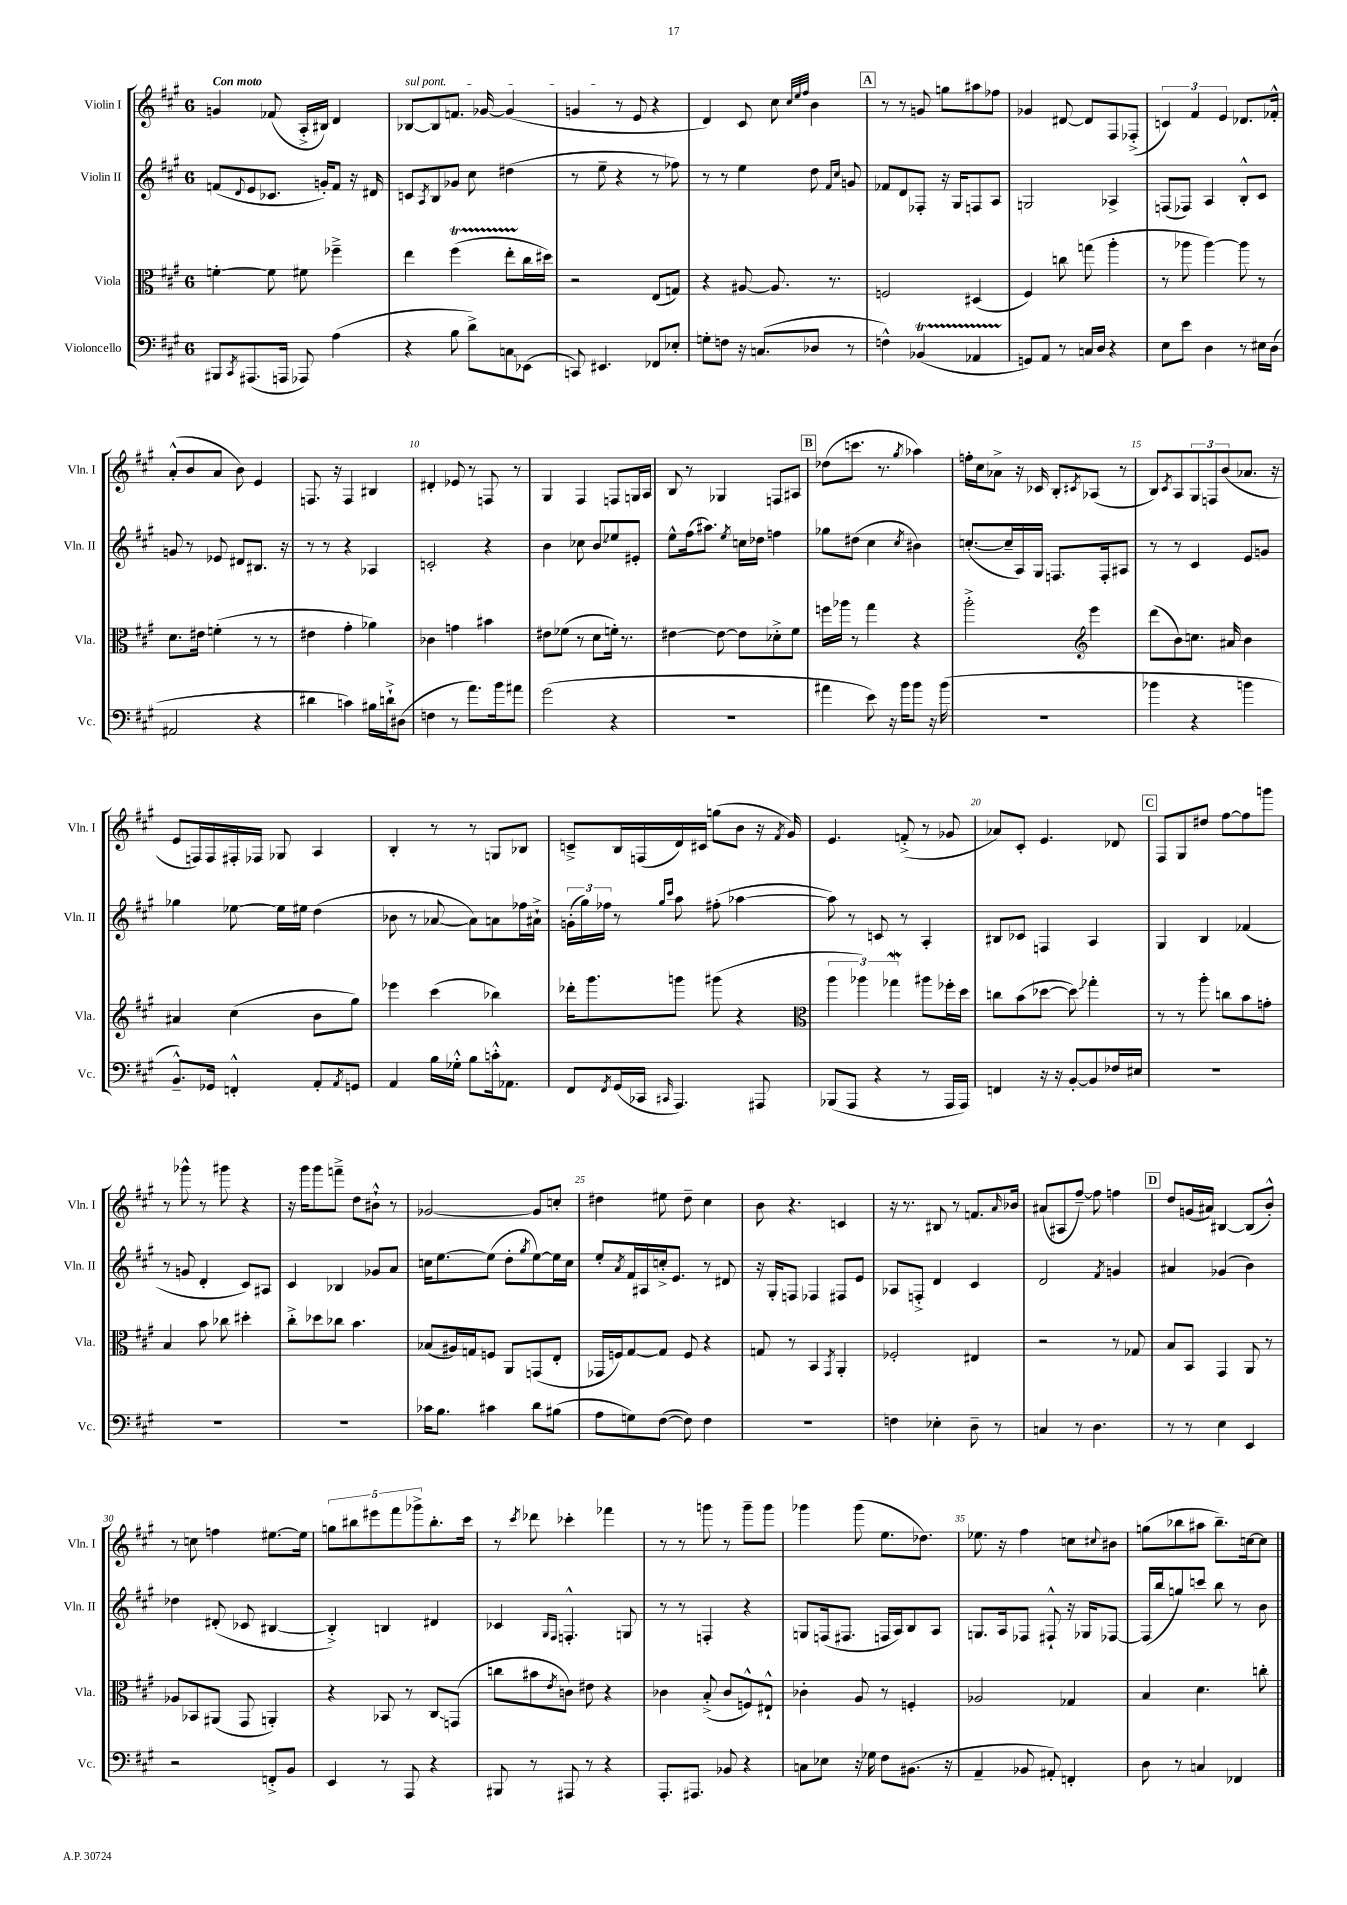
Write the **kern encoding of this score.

**kern	**kern	**kern	**kern
*staff4	*staff3	*staff2	*staff1
*clefF4	*clefC3	*clefG2	*clefG2
*k[f#c#g#]	*k[f#c#g#]	*k[f#c#g#]	*k[f#c#g#]
*M6/8	*M6/8	*M6/8	*M6/8
8BBB#	[4f'	(8f	4g
8qCC#	.	8qqd	.
(8.AAA#	.	8e	.
.	8f]	8.c-	(8f-
16AAA	.	.	.
8AAA-)	8f#	.	16A'^
.	.	16g')	16B#)
(4A	4ff-~^	8f	4d
.	.	16r	.
.	.	16d#	.
=	=	=	=
4r	4ee	8c	[8B-
.	.	8qA	.
.	.	8B	8B-]
8B	(4ff#	8g-	8.f
8d^)	.	8cc#	.
.	.	.	[16g-
8C	8ee'	(4dd#	(4g-]
(8EE-	16cc#	.	.
.	16dd#)	.	.
=	=	=	=
8CC)	2r	8r	4g
4.EE#	.	8ee~	.
.	.	4r	8r
.	.	.	8e
8FF-	(8E	8r	4r
8E-'	8G)	8ff-)	.
=	=	=	=
8G'	4r	8r	4d)
8F	.	8r	.
16r	[8A#	4ee	8c#
(8.C	.	.	.
.	8.A#]	.	8cc#
.	.	.	32qqcc#
.	.	.	32qqee
.	.	.	32qqff#
8D-	.	8dd	4b
.	8.r	.	.
.	.	16qqf#	.
.	.	16qqcc#	.
8r	.	8g	.
=	=	=	=
4F^^)	2F	8f-	8r
.	.	8d	8r
(4BB-	.	8F-'	8g
.	.	16r	8gg
.	.	16G#	.
4AA-	(4D#	8F	8aa#
.	.	8A	8ff-
=	=	=	=
8GG)	4F#)	2G	4g-
8AA	.	.	.
8r	8cc	.	[8d#
16C	(8gg	.	8d#]
16D	.	.	.
4r	4aa'	4A-^	8F#
.	.	.	(8F-'^
=	=	=	=
8E	8r	(8F	6c)
8e	8aa-	8F-)	.
.	.	.	6f#
4D	[4aa-)	4A	.
.	.	.	6e
8r	8aa-]	8B'^^	8.d-
16E#	8r	8c#	.
(16D	.	.	16f-'^^
=	=	=	=
2AA#	8.d	8g	(8a'^^
.	.	8r	8b
.	16e#	.	.
.	(4f'	8e-	8a
.	.	8d#	8b)
4r	8r	8.B#	4e
.	8r	.	.
.	.	16r	.
=	=	=	=
4d#	4e#	8r	8.F
.	.	8r	.
.	.	.	16r
4c)	4g#'	4r	4F
16B#	4a-)	4A-	4B#
16d`^	.	.	.
(8D#	.	.	.
=	=	=	=
4F	4c-	2c'	4d#'
8r	4g	.	8e-
8.a)	.	.	8r
.	4b#	4r	8F
16b	.	.	.
8a#	.	.	8r
=	=	=	=
(2g#	8e#	4b	4G#
.	(8f-	.	.
.	8r	8cc-	4F#
.	8d	8b	.
4r	16f')	8ee-	8F
.	8.r	.	.
.	.	8e#'	16G
.	.	.	16A
=	=	=	=
2.r	[4e#	8ee^^	8B
.	.	(16ff#	8r
.	.	8.aa#)	.
.	8e#_	.	4G-
.	.	8qee	.
.	8e#]	16cc	.
.	.	16dd-	.
.	8d-'^	4ff	8F
.	8f#	.	8A#
=	=	=	=
4a#	16ff	8gg-	(8dd-
.	16aa-	.	.
.	8r	(8dd#	8.ccc
8e)	4gg#	4cc#	.
.	.	.	8.r
16r	.	.	.
16b	.	.	.
.	.	8qcc#	8qgg#
8b	4r	4b#)	4aa-)
16r	.	.	.
(16b	.	.	.
=	=	=	=
2.r	2aa'^	([8.cc'	16ff'
.	.	.	16cc#
.	.	.	8a-^
.	.	16cc~]	.
.	.	16A)	16r
.	.	16G#	16c-
.	.	8.F	8B'
*	*clefG2	*	*
.	.	.	8qc#
.	4eee	.	(8A-
.	.	16F'	.
.	.	8A#	8r
=	=	=	=
4b-	(8ddd	8r	8B)
.	.	.	8qc#
.	8b)	8r	8A
4r	8.cc	4c#	12G#
.	.	.	12F
.	.	.	(12b
.	16a#	.	.
4b	4b	8e	8.a-
.	.	8g	.
.	.	.	16r
=	=	=	=
8.BB~^^)	4a#	4gg-	8e
.	.	.	16F)
16GG-	.	.	16F
4FF'^^	(4cc#	[8ee-	16F#'
.	.	.	16F-
.	.	16ee-]	8G-
.	.	16ee#	.
8AA'	8b	(4dd	4A
8qAA	.	.	.
8GG	8gg#)	.	.
=	=	=	=
4AA	4eee-	8b-	4B'
.	.	8r	.
16B	(4ccc#	[8a-	8r
16G-'^^	.	.	.
8B	.	8a-])	8r
16c'^^	4bb-)	8a	8G
8.AA-	.	.	.
.	.	16ff-	8B-
.	.	16a#`^	.
=	=	=	=
8FF#	16ddd-'	(24g'	8c~^
.	.	24gg#)	.
.	8.ggg#	.	.
.	.	24ff-	.
8qFF#	.	.	.
(16GG#	.	8r	16B
16CC-	.	.	(16F
.	.	16qqgg#	.
16qqCC#	.	16qqccc#	.
4.AAA)	8ggg	8aa	16d)
.	.	.	16c#
.	(8ggg#	(8ff#'	(8gg
.	4r	[4aa-	8b
8AAA#	.	.	16r
.	.	.	8qf#
.	.	.	16g#)
=	=	=	=
*	*clefC3	*	*
(8BBB-	6aa	8aa-])	4.e
8AAA	.	8r	.
.	6aa-)	.	.
4r	.	8c	.
.	6gg-	.	.
.	.	8r	(8f'^
8r	8aa#	4A'	8r
16AAA	16ff-'	.	8g-
16AAA)	16dd	.	.
=	=	=	=
4FF	8cc	8B#	8a-)
.	(8b	8c-	8c#'
16r	[8dd-	4F	4.e
16r	.	.	.
[8BB'	8dd-])	.	.
8BB]	4gg-'	4A	.
16F-	.	.	8d-
16E#	.	.	.
=	=	=	=
2.r	8r	4G#	8F#
.	8r	.	8G#
.	8aa'	4B	8dd#
.	8cc	.	[8ff#
.	8b	(4f-	8ff#]
.	8g'	.	8ggg
=	=	=	=
2.r	4B	8r	8r
.	.	8g	8ggg-^^
.	8b	4d'	8r
.	8cc-	.	8ggg#
.	4dd#'	8c#)	4r
.	.	8A#	.
=	=	=	=
2.r	8cc#'^	4c#	16r
.	.	.	16ggg#
.	8dd-	.	8ggg#
.	8cc-	4B-	8fff~^
.	4.b	.	8dd
.	.	8g-	8b#`^^
.	.	8a	8r
=	=	=	=
16c-	(8B-	16cc	[2g-
8.B	.	[8.ee	.
.	16A#)	.	.
.	16G	.	.
4c#	8F	(8ee]	.
.	8AA	8dd'	.
.	.	8qgg#	.
8d	(8GG	[8ee)	8g-]
(8B#	8E'	16ee]	8cc'
.	.	16cc	.
=	=	=	=
8A	16GG-	8ee'	4dd#
.	16F)	.	.
.	.	8qa	.
8G)	[8G#	16f#	.
.	.	16A#	.
([8F#	8G#]	16cc'^	8ee#
.	.	8.e	.
8F#])	8F	.	8dd#~
4F#	4r	8r	4cc#
.	.	8d#	.
=	=	=	=
2.r	8G	16r	8b
.	.	16G#'	.
.	8r	8F	4.r
.	4BB	4F-	.
.	8qGG#	.	.
.	4AA'	8F#	4c
.	.	8e	.
=	=	=	=
4F	2F-'	8A-	16r
.	.	.	8.r
.	.	8F'^	.
4E-'	.	4d	8B#
.	.	.	8r
8D~	4E#	4c#	8.f
8r	.	.	.
.	.	.	16qqa
.	.	.	16b-
=	=	=	=
4C	2r	2d	(8a#
.	.	.	8A#
8r	.	.	[8ff#~)
4.D	.	.	8ff#]
.	.	8qf#	.
.	8r	4g	4ff
.	8G-	.	.
=	=	=	=
8r	8B	4a#	8dd
8r	8BB	.	(16g
.	.	.	16a#)
4E	4GG#	(4g-	[4B#
4EE	8AA	4b)	(8B#]
.	8r	.	8b'^^)
=	=	=	=
2r	8A-	4dd-	8r
.	8BB-	.	8cc
.	(8AA#	(8d#'	4ff
.	8GG#	8c-	.
8FF'^	4AA')	[4B#	[8.ee#
8BB	.	.	.
.	.	.	16ee#]
=	=	=	=
4EE	4r	4B#'^])	10gg
.	.	.	10bb#
.	.	.	10eee#
8r	8BB-	4B	.
.	.	.	10fff#
8AAA	8r	.	.
.	.	.	10ggg-^
4r	8C#	4d#	8.bb#'
.	(8GG	.	.
.	.	.	16ccc#
=	=	=	=
8BBB#	8cc	4c-	8r
.	.	.	8qccc#
8r	8b#	.	8ddd-
.	.	16qqG#	.
.	8qe	16qqF#	.
8AAA#	8c)	4.F'^^	4ccc-'
8r	8e#	.	.
4r	4r	.	4fff-
.	.	8G	.
=	=	=	=
8.AAA'	4c-	8r	8r
.	.	8r	8r
8.AAA#	.	.	.
.	(8B'^	4F'	8ggg
8BB-	8c-	.	8r
4r	8F^^)	4r	8ggg~
.	8E#`^^	.	8ggg
=	=	=	=
8C	4c-'	8G	4ggg-
8E-	.	(16F	.
.	.	8.F#	.
16r	8A	.	(8ggg-
16G-	.	.	.
8F#	8r	16F	8.ee
.	.	16A)	.
(8.BB#	4F'	8B	.
.	.	.	8.dd-)
.	.	8A	.
16r	.	.	.
=	=	=	=
4AA~	2A-	8.G	8.ee-
.	.	16A	16r
8BB-	.	8F-	4ff#
8AA#')	.	8F#`^^	.
4FF'	4G-	16r	8cc
.	.	16G-	.
.	.	.	8qqcc#
.	.	[8F-	8b#
=	=	=	=
8D	4B	(16F-]	(8gg
.	.	16bb	.
8r	.	8gg)	8bb-
4C	4.d	8ccc	8aa#
.	.	8bb	8.bb-~)
4FF-	.	8r	.
.	.	.	[16cc
.	8cc'	8b	8cc]
==	==	==	==
*-	*-	*-	*-
